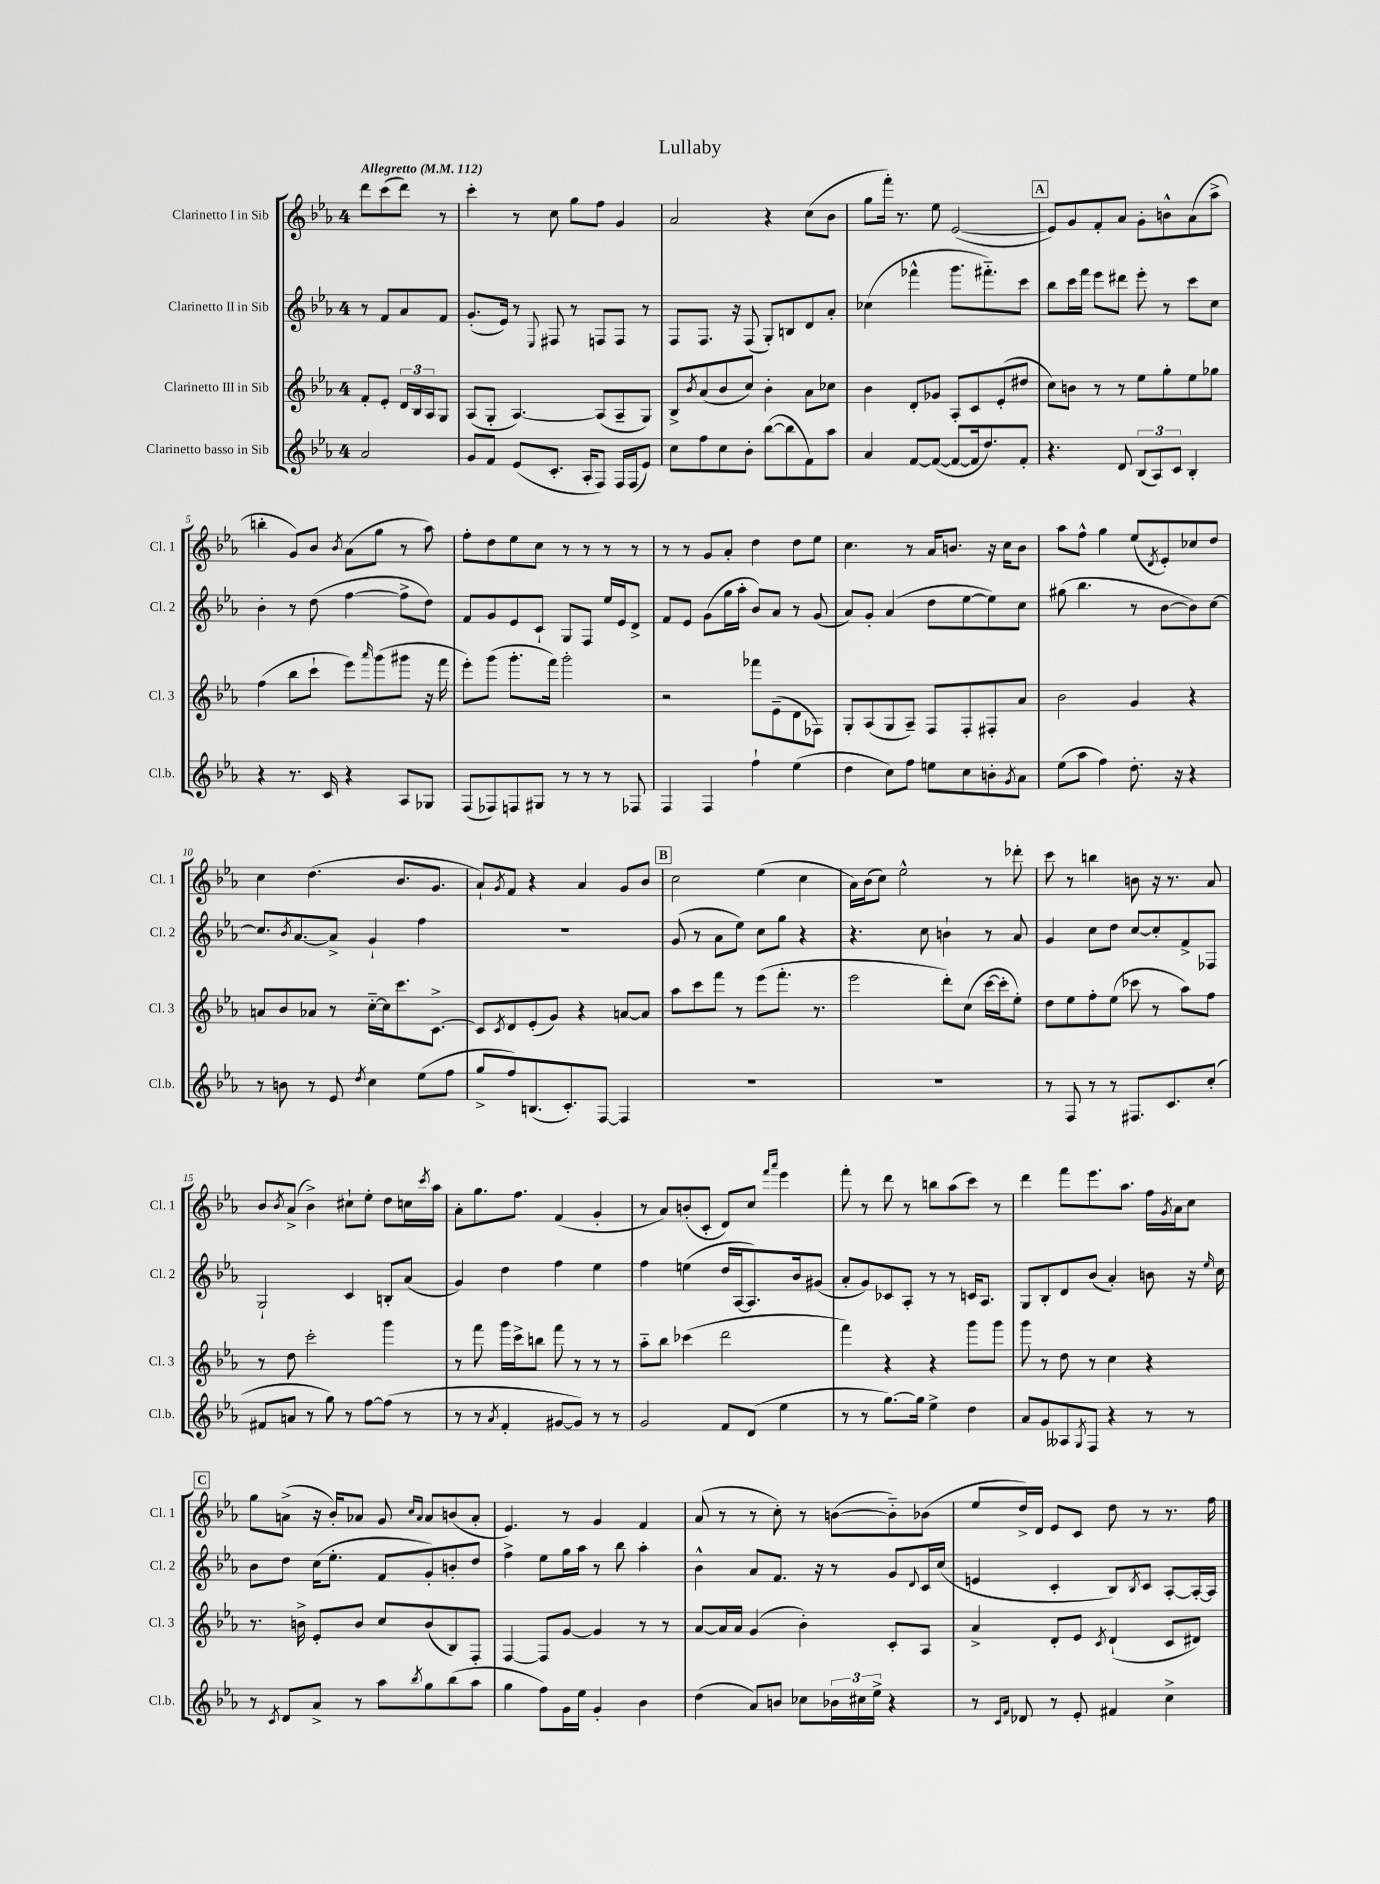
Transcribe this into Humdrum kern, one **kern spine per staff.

**kern	**kern	**kern	**kern
*part4	*part3	*part2	*part1
*staff4	*staff3	*staff2	*staff1
*I"Clarinetto basso in Sib	*I"Clarinetto III in Sib	*I"Clarinetto II in Sib	*I"Clarinetto I in Sib
*I'Cl.b.	*I'Cl. 3	*I'Cl. 2	*I'Cl. 1
*clefG2	*clefG2	*clefG2	*clefG2
*k[b-e-a-]	*k[b-e-a-]	*k[b-e-a-]	*k[b-e-a-]
*M4/4	*M4/4	*M4/4	*M4/4
*MM112	*MM112	*MM112	*MM112
=	=	=	=
!	!	!	!LO:TX:a:B:t=Allegretto
2a-/	8f'/L	8r	8ddd\L
.	8e-'/J	8f/L	(8ccc\
.	24d/LL	8a-/	8ddd\J)
.	24B-/	.	.
.	24A-/J	.	.
.	8G/J	8f/J	8r
=1	=1	=1	=1
8g/L	(8A-/L	(8.g'/L	4ccc'\
8f/J	8G'/J	.	.
.	.	16e-/Jk)	.
(8e-/L	[4.A-/)	8r	8r
.	.	8qqE-/	.
8.c'/J	.	8F#X/	8cc\
.	.	8r	8gg\L
16A-'/KL	.	.	.
8F/J)	(8A-/L]	8Fn/L	8ff\J
16F/LL	8A-~/	8F/J	4g/
(16F/J	.	.	.
8e-/J)	8G/J)	8r	.
=2	=2	=2	=2
8cc\L	8B-^/L	8F/L	2a-/
.	8qb-/	.	.
8ff\	(8a-/	8.F/J	.
8cc\	8b-/	.	.
.	.	16r	.
8b-'\J	8cc/J)	(8F/	.
([8bb-\L	4b-'\	8G'/L)	4r
8bb-\]	.	8Bn/	.
8f\)	8a-\L	8d/	(8cc\L
8aa-\J	8cc-X\J	8a-'/J	8b-\J
=3	=3	=3	=3
4a-/	4b-\	(4cc-X\	8gg\L
.	.	.	16fff'\Jk)
.	.	.	8.r
[8f/L	8d'/L	4fff-X^^\	.
(8f/J_	8g-X/J	.	8ee-\
8f/L_	8A-'/L	8.ggg\L	([2e-/
16f/k]	8c/	.	.
8.dd/)	.	8.fff#X\)	.
.	(8e-'/	.	.
8f'/J	8dd#X/J	8ccc\J	.
!!LO:REH:place=s1:t=A
=4	=4	=4	=4
4.r	8cc\L)	8bb-\L	8e-/L])
.	8bn\J	16ccc\L	8g/
.	.	16fff\JJ	.
.	8r	8eee-\L	8f'/
8d/	8r	8ddd#X\J	8a-/J
(12B-/L	8ee-\L	8eee-'\	8g'\L
12A-/)	.	.	.
.	8gg'\	8r	8bn^^\
12c/J	.	.	.
4B-'/	8ee-\	8ccc\L	(8a-\
.	8gg-X\J	8cc\J	8aa-^\J
!!LO:LB:g=z
=5	=5	=5	=5
4r	(4ff\	4b-'\	4bbn'\
8.r	8bb-\L	8r	8g/L)
.	8ccc`\J	(8dd\	8b-/J
16c/	.	.	.
.	.	.	8qb-/
4r	8eee-\L)	[4ff\	(8a-\L
.	16qqaaa-/	.	.
.	(8ggg\	.	8gg\J
8A-/L	8ggg#X\J	8ff^\L]	8r
8G-X/J	16r	8dd\J)	8aa-\)
.	16fff\	.	.
=6	=6	=6	=6
(8F/L	8eee-'\L)	8f/L	8ff'\L
8F-X/)	(8ggg\J	8g/	8dd\
8Fn/	8.ggg'\L	8e-/	8ee-\
8G#X/J	.	8c`/J	8cc\J
.	16fff\Jk)	.	.
8r	2ggg'\	8G/L	8r
8r	.	8F/J	8r
8r	.	16ee-/LL	8r
.	.	16e-/J	.
8F-X/	.	8d^/J	8r
=7	=7	=7	=7
4F/	2r	8f/L	8r
.	.	8e-/J	8r
4F/	.	(8g\L	8g/L
.	.	16gg\L	8a-'/J
.	.	16aa-'\JJ	.
4ff`\	8fff-X\L	8b-/L)	4dd\
.	(8e-~\	8a-/J	.
(4ee-\	8d\	8r	8dd\L
.	8F-X\J)	(8g/	8ee-\J
=8	=8	=8	=8
4dd\	8G'/L	8a-/L)	4.cc\
.	(8A-/	8g'/J	.
8cc\L)	8G/	(4a-/	.
8ff\J	8A-~/J)	.	8r
8een\L	8F/L	8dd\L	16a-/KL
.	.	.	8.bn/J
8cc\	8F'/	[8ee-\	.
8bn'\	8F#X'/	8ee-\])	16r
.	.	.	16cc\KL
8qg/	.	.	.
8a-\J	8a-/J	8cc\J	8b\J
=9	=9	=9	=9
(8ee-\L	2b-\	(8gg#X\	8aa-\L
8aa-\J	.	4.bb-\	8ff^^\J
4ff\)	.	.	4gg\
8.dd'\	4g/	8r	(8ee-/L
.	.	.	8qd/
.	.	[8b-\L	8e-'/)
16r	.	.	.
4r	4r	8b-\])	8cc-X/
.	.	[8cc\J	8dd/J
!!LO:LB:g=z
=10	=10	=10	=10
8r	8an/L	8.cc/L]	4cc\
8bn\	8b-/	.	.
.	.	8qb-/	.
.	.	[8.a-/	.
8r	8a-X/J	.	(4.dd\
8e-/	8r	8a-^/J]	.
8qdd/	.	.	.
4cc\	[16cc\LL	4g`/	.
.	16cc\J]	.	.
.	8.ccc\	.	8.b-/L
(8ee-\L	.	4ff\	.
.	[8.c^\J	.	8.g/J
8ff\J	.	.	.
=11	=11	=11	=11
8gg^/L	8c/L]	1r	8a-`/L)
.	8qc/	.	8qg/
8ff/)	8d/	.	8f/J
(8.Bn/	(8e-'/	.	4r
.	8g/J)	.	.
8.c'/)	.	.	.
.	4r	.	4a-/
[8F/J	.	.	.
4F/]	[8an/L	.	8g/L
.	8a/J]	.	8b-/J
!!LO:REH:place=s1:t=B
=12	=12	=12	=12
1r	8aa-\L	(8g/	2cc\
.	8ccc\	8r	.
.	8fff\J	8a-\L	.
.	8r	8ee-\J)	.
.	(8eee-\L	8cc\L	(4ee-\
.	8.fff'\J	8gg\J	.
.	.	4r	4cc\
.	8.r	.	.
=13	=13	=13	=13
1r	2eee-\	4.r	16a-\LL)
.	.	.	(16b-\J
.	.	.	8cc\J)
.	.	.	2ee-^^\
.	.	8cc\	.
.	8ddd'\L)	4bn`\	.
.	(8cc\J	.	.
.	[16ccc\LL	8r	8r
.	16ccc'\J]	.	.
.	8ee-'\J)	8a-/	8ddd-X'\
=14	=14	=14	=14
8r	8dd\L	4g/	8ccc\
8F/	8ee-\	.	8r
8r	8ff'\	8cc\L	4bbn\
8r	(8ee-\J	8dd\J	.
8.F#X/L	8ccc-X\	[8cc/L	8bn\
.	8r	8cc'/]	16r
8.c/	.	.	8.r
.	8aa-\L)	8f^/	.
(8cc'/J	8ff\J	8F-X/J	8a-/
!!LO:LB:g=z
=15	=15	=15	=15
8f#X/L	8r	2G`/	8b-/L
.	.	.	8qb-/
8an/J	8dd\	.	(8a-^/J
8r	2ccc'\	.	4b-^\)
8gg\)	.	.	.
8r	.	4c/	8cc#X`\L
[8ff\L	.	.	8ee-'\J
(8ff\J]	4ggg\	8Bn'/L	8dd\L
8r	.	(8a-/J	16ccn\L
.	.	.	8qccc/
.	.	.	16aa-\JJ
=16	=16	=16	=16
8r	8r	4g/)	8a-'\L
8r	8fff\	.	8.gg\
8qa-/	.	.	.
4f'/	16ggg\LL	4dd\	.
.	16ccc^\J	.	8.ff\J
.	8bbn\J	.	.
[8g#X/L	8fff\	4ff\	(4f/
8g#/J])	8r	.	.
8r	8r	4ee-\	4g'/
8r	8r	.	.
=17	=17	=17	=17
2g/	8aa-\L	4ff\	8r
.	8bb-\J	.	8a-/L)
.	(4ccc-X\	(4een\	(8bn'/
.	.	.	8c'/J
8f/L	2ddd\	16dd/LL	8d/L)
.	.	[16A-/J	.
(8d/J	.	8.A-/])	8cc/J
.	.	.	16qqfff/LL
.	.	.	16qqaaa-/JJ
4ee-\	.	.	4eee-\
.	.	16b-/k	.
.	.	(8g#X/J	.
=18	=18	=18	=18
8r	4fff\)	8a-'/L	8fff'\
8r	.	8g/)	8r
[8.gg\L)	4r	8c-X/	8ddd\
.	.	8A-'/J	8r
16gg\Jk]	.	.	.
4ee-^\	4r	8r	8bbn\L
.	.	8r	(8aa-\
4dd\	8ggg\L	16cn/KL	8ccc\J)
.	.	8.A-/J	.
.	8ggg\J	.	8r
=19	=19	=19	=19
8a-/L	8ggg\	8G/L	4ddd\
8g/	8r	8B-'/	.
8A--X/	8dd\	8d/	8fff\L
8qG/	.	.	.
8F/J	8r	(8b-/J	8.eee-\
4r	4cc\	4a-'/)	.
.	.	.	8.aa-\J
8r	4r	8bn\	16ff\LL
.	.	.	8qg/
.	.	.	16a-\J
8r	.	16r	8cc\J
.	.	16qqee-/	.
.	.	16cc\	.
!!LO:LB:g=z
!!LO:REH:place=s1:t=C
=20	=20	=20	=20
8r	8.r	8b-\L	8gg\L
8qc/	.	.	.
8d/L	.	8dd\J	(8an^\J
.	16bn^\	.	.
8a-^/J	8e-'/L	(16cc\KL	16r
.	.	8.ee-'\J	16b-'/KL)
8r	8b/J	.	8a-X/J
8aa-\L	8cc/L	8f/L	8g/
.	.	.	16qqcc/LL
8qbb-/	.	.	16qqa-/JJ
8gg\	(8b/	8g'/)	8a-/L
(8bb-\	8B-/)	8bn'/	(8bn/
8aa-\J	8F'/J	8dd/J	8a-'/J
=21	=21	=21	=21
4gg\	[4F/	4ff^\	4.e-/)
8ff\L)	8F/L]	8ee-\L	.
16g\L	[8g/J	16gg\L	8r
16ee-\JJ	.	16aa-\JJ	.
4g'/	4g/]	8r	4g/
.	.	8bb-\	.
4b-\	8r	4aa-'\	4f/
.	8r	.	.
=22	=22	=22	=22
(4dd\	[8a-/L	4b-^^\	(8a-/
.	16a-/L]	.	8r
.	16a-/JJ	.	.
8a-/L)	(4g/	8a-/L	8r
8bn/J	.	8.f/J	8cc'\)
8cc-X\L	4b-'\)	.	8r
.	.	16r	.
24b-X\L	.	8r	([8bn\L
24cc#X\	.	.	.
24ee-^\JJ	.	.	.
4r	8c'/L	8g/L	8b\])
.	.	8qqd/	.
.	8A-/J	16c/L	(8b-X\J
.	.	(16cc/JJ	.
=23	=23	=23	=23
8r	4a-^/	4en/	8ee-/L
16qqc/LL	.	.	.
16qqf/JJ	.	.	.
8d-X/	.	.	16dd^/L)
.	.	.	16d/JJ
8r	8d'/L	4c'/	8e-/L
8e-'/	8e-/J	.	8c/J
.	8qc/	.	.
4f#X/	(4d`/	8B-/L)	8dd\
.	.	8qB-/	.
.	.	8c/J	8r
4cc^\	8c/L	[8A-'/L	8.r
.	8d#X/J)	16A-'/L_	.
.	.	16A-/JJ]	16ff\
==	==	==	==
*-	*-	*-	*-
